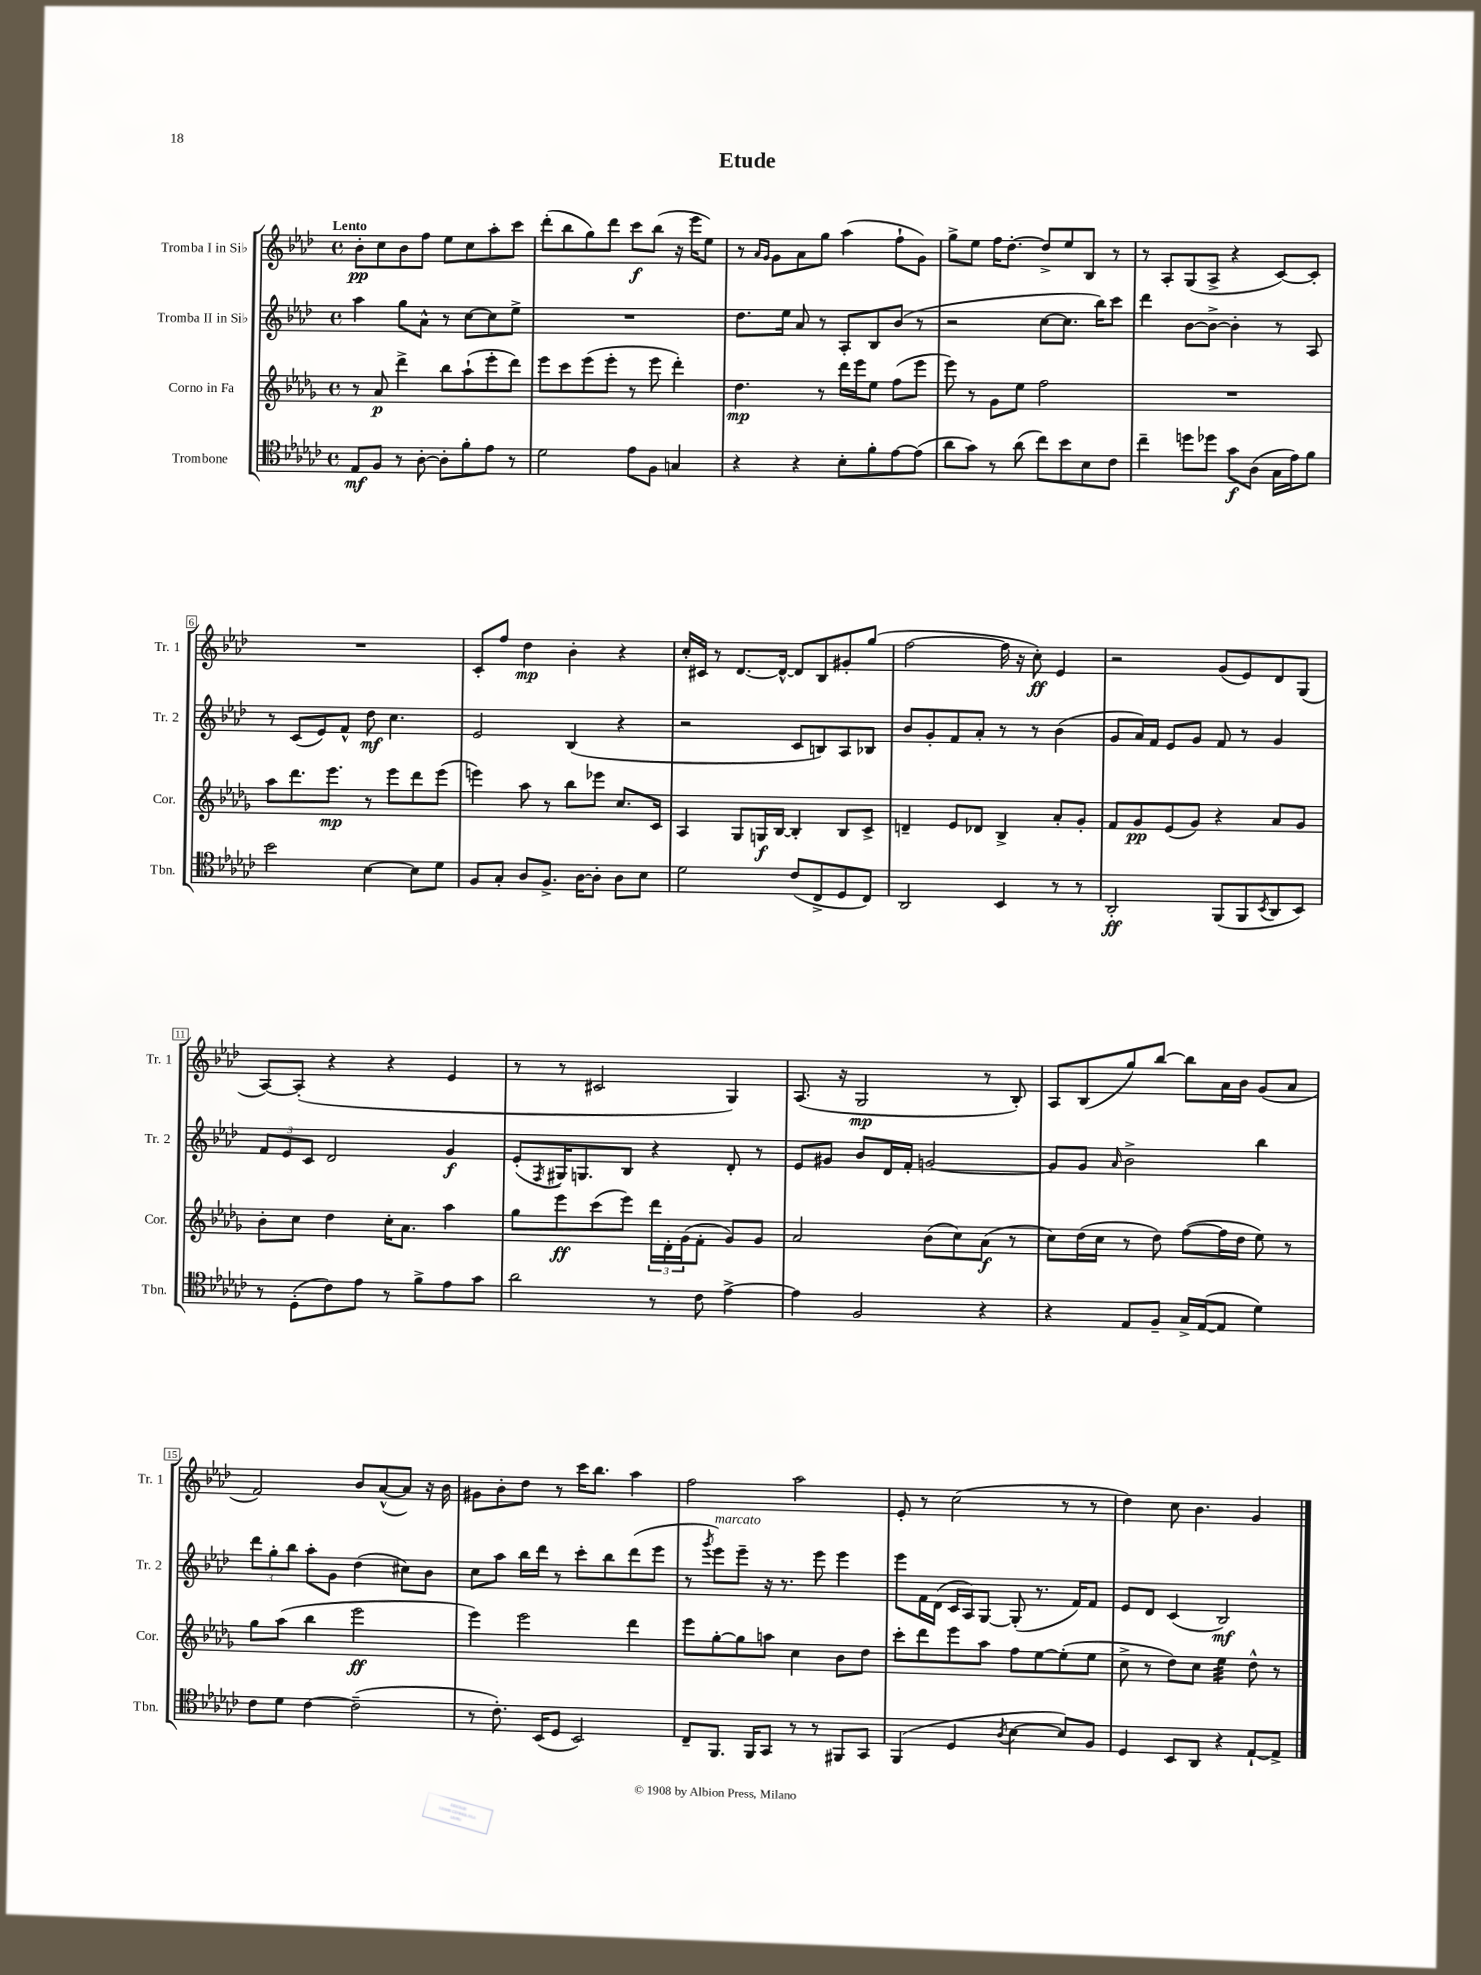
\header { title = "Etude" }
<<
\new StaffGroup <<
\new Staff = "s0" \with { instrumentName = "Tromba I in Sib" shortInstrumentName = "Tr. 1" } {
    \clef treble \key aes \major \defaultTimeSignature \time 4/4 \tempo "Lento"
    bes'8-.\pp c''8 bes'8 f''8 ees''8 c''8 aes''8-. c'''8 |
    des'''8-.( bes''8 g''8) des'''8 c'''8\f bes''8( r16 ees'''16 ees''8) |
    r8 \grace { aes'16 g'16 } g'8 aes'8 g''8 aes''4( f''8-! g'8) |
    g''8-> ees''8 f''16 des''8.~-. des''8-> ees''8 bes8 r8 |
    r8 aes8-. g8( aes8-> r4 c'8~) c'8-. |
    R1 |
    c'8-. f''8 des''4\mp bes'4-. r4 |
    c''16-. cis'16 r8 des'8.~ des'16~-^ des'8 bes8 gis'8-. g''8( |
    f''2~ f''16 r16 c''8-.\ff) ees'4 |
    r2 g'8( ees'8) des'8 g8( |
    aes8~) aes8-.( r4 r4 ees'4 |
    r8 r8 cis'2 g4) |
    aes8.( r16 g2\mp r8 bes8-.) |
    aes8 bes8( g''8) bes''8~ bes''8 aes'16 bes'16 g'8( aes'8 |
    f'2) bes'8 aes'8~-^( aes'8) r16 bes'16 |
    gis'8 bes'8-. des''8 r8 c'''16 bes''8. aes''4 |
    f''2 aes''2 |
    ees'8-. r8 c''2( r8 r8 |
    des''4) c''8 bes'4. g'4 \bar "|." |
}
\new Staff = "s1" \with { instrumentName = "Tromba II in Sib" shortInstrumentName = "Tr. 2" } {
    \clef treble \key aes \major \defaultTimeSignature \time 4/4
    aes''4 g''8 aes'8-^ r8 c''8~ c''8 ees''8-> |
    R1 |
    des''8. ees''16 aes'8 r8 aes8-. bes8 bes'8( r8 |
    r2 c''8~ c''8. bes''16) c'''8 |
    des'''4 bes'8~ bes'8~-> bes'4-. r8 aes8 |
    r8 c'8( ees'8) f'8-^ des''8\mf c''4. |
    ees'2 bes4( r4 |
    r2 c'8 b8) aes8 bes8 |
    bes'8 g'8-. f'8 aes'8-. r8 r8 bes'4( |
    g'8 aes'16) f'16 ees'8 g'8 f'8 r8 g'4 |
    \tuplet 3/2 { f'8 ees'8 c'8 } des'2 g'4\f |
    ees'8-.( \acciaccatura { f8 } gis16) g8. bes8 r4 des'8-. r8 |
    ees'8 gis'8 bes'8 des'16 f'16-. g'2~ |
    g'8 g'8 \grace { aes'16 } bes'2-> bes''4 |
    \tuplet 3/2 { des'''8 g''8-. bes''8 } aes''8-. g'8 des''4( cis''8) bes'8 |
    c''8 aes''8 bes''16 des'''16 r8 c'''8-. bes''8 des'''8( ees'''8 |
    r8 \acciaccatura { g'''8 } ees'''8^\markup { \italic "marcato" }) ees'''8-- r16 r8. ees'''8 ees'''4 |
    ees'''8 f'16 des'16( c'16 aes16) g8~ g8-.( r8. f'16) f'8 |
    ees'8 des'8 c'4( bes2\mf) \bar "|." |
}
\new Staff = "s2" \with { instrumentName = "Corno in Fa" shortInstrumentName = "Cor." } {
    \clef treble \key des \major \defaultTimeSignature \time 4/4
    r8 aes'8\p des'''4-> bes''8 aes''8-!( ees'''8-. des'''8) |
    ees'''8 c'''8 ees'''8( ees'''8-. r8 ees'''8 des'''4-.) |
    des''4.\mp r8 des'''16 ees'''16 ees''8 f''8( ees'''8 |
    ees'''8) r8 ges'8 ees''8 f''2 |
    R1 |
    aes''8 des'''8. ees'''8.\mp r8 ees'''8 des'''8 ees'''8( |
    e'''4) aes''8 r8 bes''8 ees'''8 c''8. c'16 |
    aes4 ges8 g16\f bes16~ bes4-. bes8 c'8-> |
    d'4-- ees'8 des'8 bes4-> aes'8-. ges'8-. |
    f'8 ges'8\pp ees'8( ges'8) r4 aes'8 ges'8 |
    bes'8-. c''8 des''4 c''16-. aes'8. aes''4 |
    ges''8 ees'''8\ff c'''8( ees'''8) \tuplet 3/2 { des'''16 des'16-. ges'16( } f'8-. ges'8) ges'8 |
    aes'2 bes'8( c''8) aes'8\f( r8 |
    c''8) des''16( c''16 r8 des''8) f''8~( f''16 des''16 ees''8) r8 |
    ges''8 aes''8( bes''4 ees'''2\ff |
    ees'''4) ees'''2 des'''4 |
    ees'''8 ges''8~-. ges''8 a''8 c''4 bes'8 des''8 |
    c'''8-. des'''8 ees'''8 aes''8 f''8 ees''8~ ees''8-.( ees''8 |
    c''8-> r8 des''8) c''8 ees''4:32 des''8-^ r8 \bar "|." |
}
\new Staff = "s3" \with { instrumentName = "Trombone" shortInstrumentName = "Tbn." } {
    \clef tenor \key ges \major \defaultTimeSignature \time 4/4
    ees8\mf f8 r8 aes8~-. aes8-. f'8-. ees'8 r8 |
    des'2 ees'8 f8 g4 |
    r4 r4 bes8-. f'8-. ees'8~ ees'8( |
    aes'8 ges'8) r8 aes'8( ces''8) bes'8 bes8 ces'8 |
    ces''4-- d''8 des''8 ges'8\f aes8( ges16 ees'16) f'8 |
    bes'2 bes4~ bes8 des'8 |
    f8 ges8-. aes8 f8.-> aes16~ aes8-. aes8 bes8 |
    des'2 ces'8( ces8-> des8 ces8) |
    aes,2 bes,4 r8 r8 |
    aes,2-.\ff f,8( f,8 \acciaccatura { bes,8 } aes,8 bes,8) |
    r8 des8-.( ces'8) ees'8 r8 f'8-> ees'8 ges'8 |
    aes'2 r8 ces'8 ees'4~-> |
    ees'4 f2 r4 |
    r4 ees8 f8-- ges16-> ees16~( ees8 des'4) |
    ces'8 des'8 ces'4~ ces'2--( |
    r8 ces'8.-.) bes,16( des8 bes,2) |
    ces8-- f,8. f,16 ges,8 r8 r8 fis,8 ges,8 |
    f,4( des4 \acciaccatura { aes8 } bes4~ bes8) f8 |
    des4 bes,8 aes,8 r4 ees8~-! ees8-> \bar "|." |
}
>>
>>
\layout { \context { \Score \override BarNumber.stencil = #(make-stencil-boxer 0.1 0.3 ly:text-interface::print) } }
